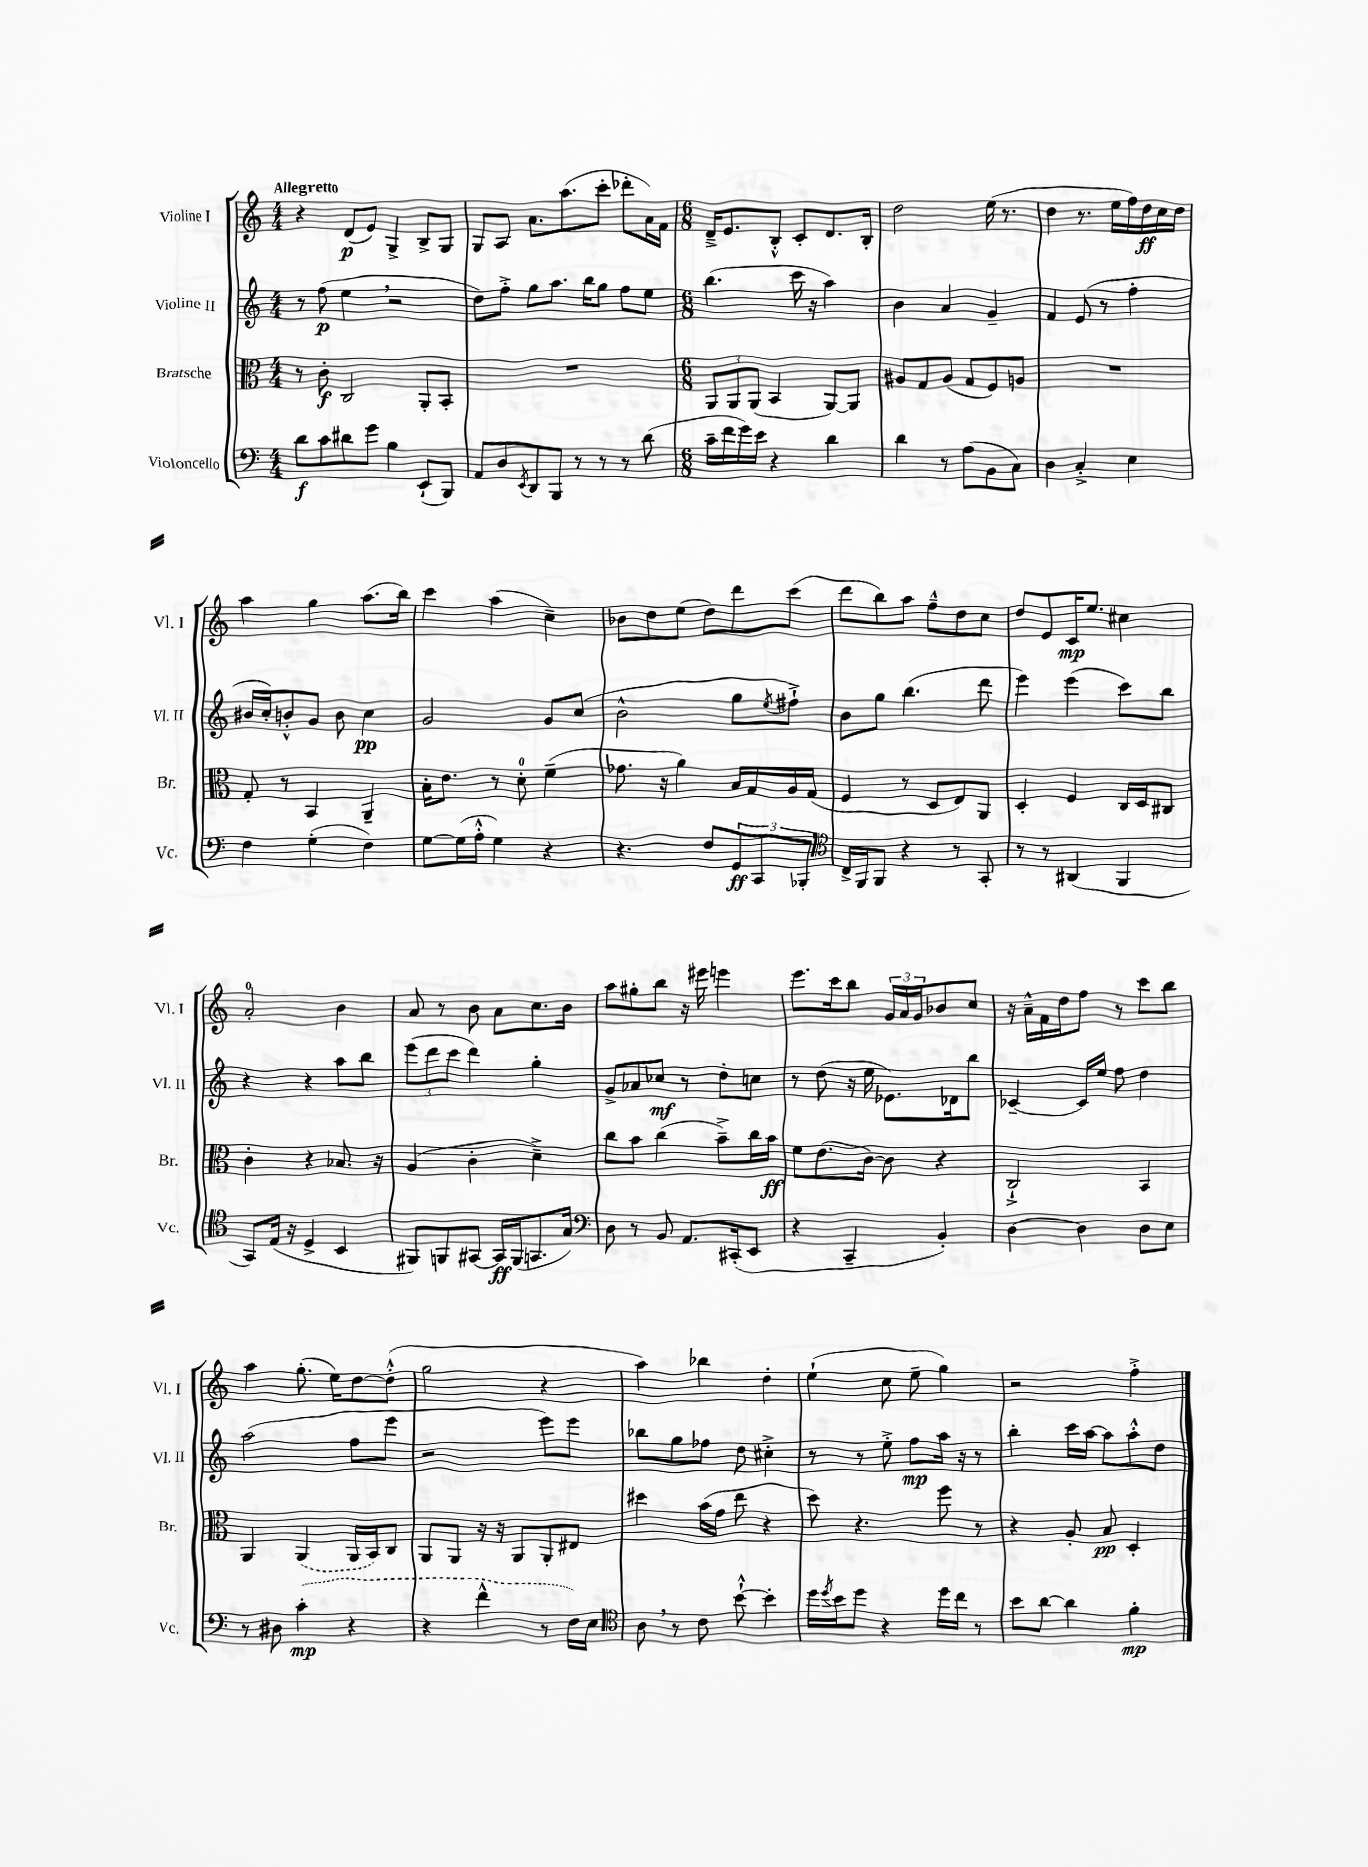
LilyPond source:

<<
\new StaffGroup <<
\new Staff = "s0" \with { instrumentName = "Violine I" shortInstrumentName = "Vl. I" } {
    \clef treble \key c \major \numericTimeSignature \time 4/4 \tempo "Allegretto"
    r4 d'8\p( e'8) g4-> b8-> g8 |
    g8 a8 a'8. a''8.( c'''8-. des'''8-. a'16) f'16 |
    \numericTimeSignature \time 6/8 d'16---> e'8. b8-.-^ c'8-. d'8. b16-. |
    d''2 e''16( r8. |
    d''4 r8. e''16 f''16) d''16\ff c''16 d''16 |
    a''4 g''4 a''8.( b''16) |
    c'''4 a''4( c''4--) |
    bes'8 d''8 e''8( d''8) d'''8 c'''8( |
    d'''8 b''8) a''8 f''8---^ d''8 c''8 |
    d''8 e'8 c'16\mp e''8. cis''4 |
    a'2-0-. b'4 |
    a'8 r8 b'8 a'8 c''8. b'16 |
    a''8 gis''8-. b''8 r16 eis'''16 e'''4 |
    e'''8. c'''16 b''8 \tuplet 3/2 { g'16 a'16 g'16 } bes'8 c''8 |
    r16 a'16---^ f'16 d''16 f''8 r8 c'''8 b''8 |
    a''4 g''8.-.( e''16) d''8~ d''8-.-^( |
    g''2 r4 |
    a''4) bes''4 d''4-. |
    e''4-!( c''8 e''8-- g''4) |
    r2 f''4-.-> \bar "|." |
}
\new Staff = "s1" \with { instrumentName = "Violine II" shortInstrumentName = "Vl. II" } {
    \clef treble \key c \major \numericTimeSignature \time 4/4
    r8 f''8\p( e''4 \breathe r2 |
    d''8) f''8-.-> g''8 a''8. b''16 g''8 f''8 e''8 |
    \numericTimeSignature \time 6/8 b''4.( c'''16 r16 a''4) |
    b'4 a'4 g'4-- |
    f'4 e'8( r8 f''4-. |
    bis'16 c''16-.) b'8-.-^ g'8 b'8 c''4\pp |
    g'2 g'8 c''8( |
    b'2-^ g''8 \acciaccatura { e''8 } fis''8-!->) |
    b'8 g''8 b''4.( d'''8 |
    e'''4) e'''4( c'''8) b''8 |
    r4 r4 a''8 b''8 |
    \tuplet 3/2 { e'''8( d'''8 c'''8 } d'''4) g''4-. |
    g'8-> aes'8 ces''8\mf r8 d''8-. c''8 |
    r8 d''8( r16 e''16 ees'8.) des'16 b''8 |
    ces'4~-- ces'16 e''16 f''8 d''4 |
    a''2( f''8 e'''8 |
    r2 e'''8) e'''8 |
    bes''8 g''8 fes''8 d''8 cis''4-.-> |
    r8 r8 e''8-.-> f''8\mp a''16 r16 r8 |
    b''4-. c'''16 a''16~ a''8 a''8-.-^ d''8 \bar "|." |
}
\new Staff = "s2" \with { instrumentName = "Bratsche" shortInstrumentName = "Br." } {
    \clef alto \key c \major \numericTimeSignature \time 4/4
    r8 c'8-.\f c2 a,8-. b,8-. |
    R1 |
    \numericTimeSignature \time 6/8 \tuplet 3/2 { a,8 a,8 a,8( } b,4 a,8~) a,8 |
    ais8 g8 ais8( g8 f8) a8 |
    R2. |
    g8-. r8 b,4 a,4-- |
    b16-. e'8. r8 d'8-0-. f'4--( |
    ges'8. r16 a'4) b16 g16 a16 g16( |
    f4 r8 d8 e8) a,8 |
    d4-. f4 c16 d16 cis8 |
    c'4-. r4 bes8. r16 |
    a4( c'4-. d'4--->) |
    c''8 b'8 c''4( b'8--->) c''16 b'16\ff |
    f'8 e'8.( c'16~) c'8 r4 |
    c2-!-> b,4 |
    a,4 \once \slurDashed a,4( a,16 b,16) c8 |
    a,8 a,8 r16 r16 a,8 a,8-. eis8 |
    dis''4 b'16( g'16 e''8 r4 |
    d''8) r4. f''8 r8 |
    r4 a8-. b8\pp d4-. \bar "|." |
}
\new Staff = "s3" \with { instrumentName = "Violoncello" shortInstrumentName = "Vc." } {
    \clef bass \key c \major \numericTimeSignature \time 4/4
    d'8\f c'8 dis'8 g'8 b4 e,8-!( b,,8) |
    a,8 d8 \acciaccatura { e,8 } d,8 b,,8 r8 r8 r8 d'8( |
    \numericTimeSignature \time 6/8 c'16-- f'16 g'16) e'16 r4 d'4 |
    d'4 r8 a8( b,8 c8) |
    d4 c4-.-> e4 |
    f4 g4-.( f4) |
    g8~ g16( a16-.-^ g4) r4 |
    r4. f8 \tuplet 3/2 { g,8\ff c,8 bes,,8-. } |
    \clef tenor c16-> f,16 f,8 r4 r8 g,8-. |
    r8 r8 ais,4( f,4 |
    g,8) e16( r16 d4-> b,4 |
    fis,8) f,8 gis,8~ gis,16\ff f,16( g,8. g16) |
    \clef bass d8 r8 b,8 a,8. cis,16-.( e,8 |
    r4 c,4-- b,4-.) |
    d4~ d4 d8 e8 |
    r8 dis8 \once \slurDashed c'4-.\mp( r4 |
    r4 f'4-^ r8 f16) e16 |
    \clef tenor a8 \breathe r8 c'8 b'8~-!-^ b'4-. |
    d''16 \acciaccatura { d''8 } b'16 d''8 r4 d''16 c''16 r8 |
    b'8 a'8~ a'4 f'4-.\mp \bar "|." |
}
>>
>>
\layout { \context { \Score \remove "Bar_number_engraver" } }
